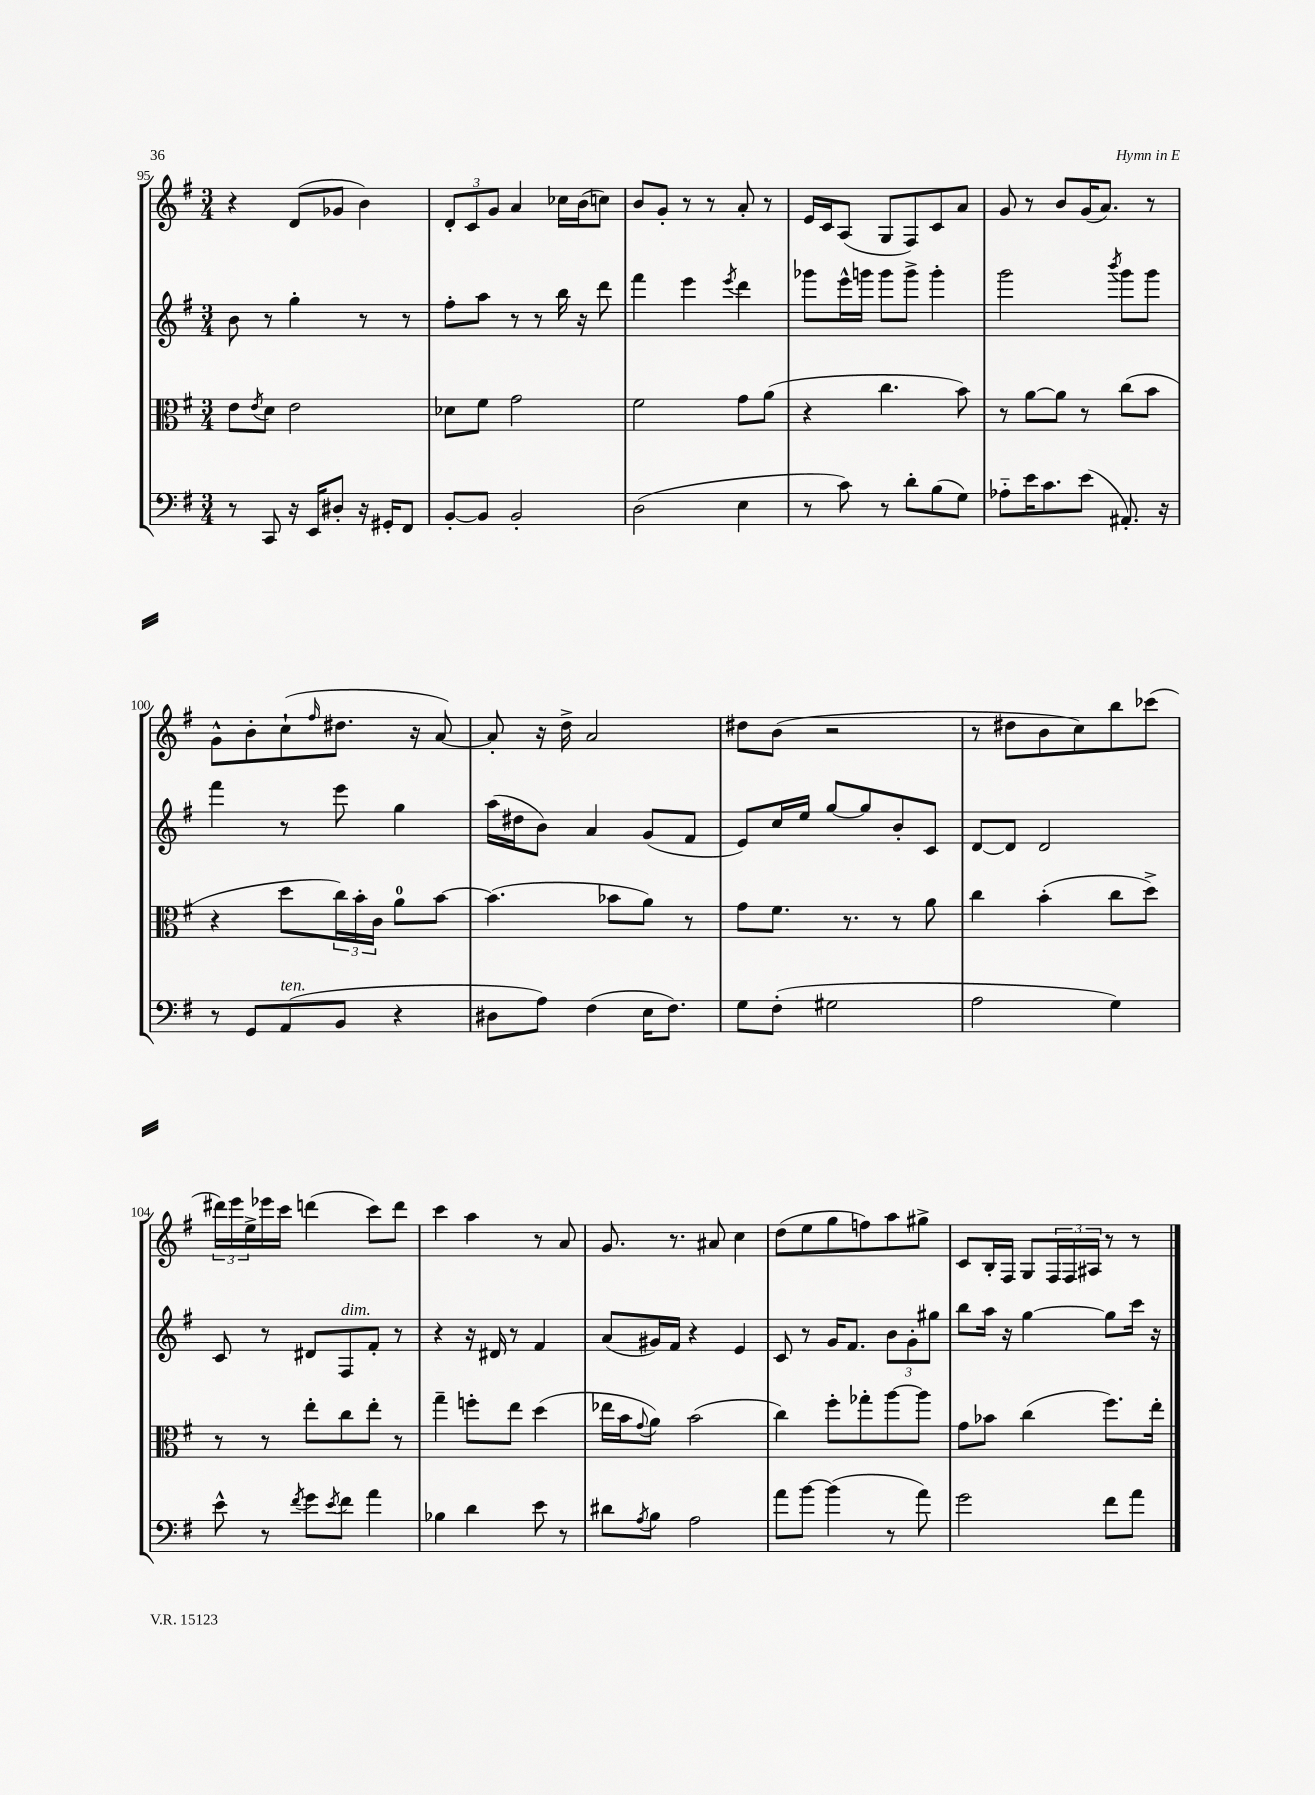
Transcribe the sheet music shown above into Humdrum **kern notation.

**kern	**kern	**kern	**kern
*staff4	*staff3	*staff2	*staff1
*clefF4	*clefC3	*clefG2	*clefG2
*k[f#]	*k[f#]	*k[f#]	*k[f#]
*M3/4	*M3/4	*M3/4	*M3/4
8r	8e	8b	4r
.	8qe	.	.
8CC	8d	8r	.
16r	2e	4gg'	(8d
16EE	.	.	.
8D#'	.	.	8g-
16r	.	8r	4b)
16GG#'	.	.	.
8FF#	.	8r	.
=	=	=	=
[8BB'	8d-	8ff#'	12d'
.	.	.	12c
8BB]	8f#	8aa	.
.	.	.	12g
2BB'	2g	8r	4a
.	.	8r	.
.	.	16bb	16cc-
.	.	16r	(16b
.	.	8ddd	8cc)
=	=	=	=
(2D	2f#	4fff#	8b
.	.	.	8g'
.	.	4eee	8r
.	.	.	8r
.	.	8qeee	.
4E	8g	4ddd	8a'
.	(8a	.	8r
=	=	=	=
8r	4r	8ggg-	16e
.	.	.	16c
8c)	.	16eee^^	(8A
.	.	16ggg	.
8r	4.cc	8ggg	8G
8d'	.	8ggg^	8F#)
(8B	.	4ggg'	8c
8G)	8b)	.	8a
=	=	=	=
8A-'~	8r	2ggg	8g
16e	[8a	.	8r
8.c	.	.	.
.	8a]	.	8b
(8e	8r	.	(16g
.	.	.	8.a)
.	.	8qbbb	.
8.AA#')	(8cc	8ggg	.
.	8b	8ggg	8r
16r	.	.	.
=	=	=	=
8r	4r	4fff#	8g^^
8GG	.	.	8b'
(8AA	8dd	8r	(8cc`
.	.	.	16qqff#
8BB	24cc)	8eee	8.dd#
.	24b'	.	.
.	24c	.	.
4r	8a	4gg	.
.	.	.	16r
.	[8b	.	[8a)
=	=	=	=
8D#	(4.b]	(16aa	8a']
.	.	16dd#	.
8A)	.	8b)	16r
.	.	.	16dd^
(4F#	.	4a	2a
.	8b-	.	.
16E	8a)	(8g	.
8.F#)	.	.	.
.	8r	8f#	.
=	=	=	=
8G	8g	8e)	8dd#
(8F#'	8.f#	16cc	(8b
.	.	16ee	.
2G#	.	[8gg	2r
.	8.r	.	.
.	.	8gg]	.
.	8r	8b'	.
.	8a	8c	.
=	=	=	=
2A	4cc	[8d	8r
.	.	8d]	8dd#
.	(4b'	2d	8b
.	.	.	8cc)
4G)	8cc	.	8bb
.	8dd^)	.	(8ccc-
=	=	=	=
8e^^	8r	8c	24ddd#)
.	.	.	24eee
.	.	.	24ee^
8r	8r	8r	16eee-
.	.	.	16ccc
8qf#	.	.	.
8g	8ee'	8d#	(4ddd
8qe	.	.	.
8f#	8cc	8F#	.
4a	8ee'	8f#'	8ccc)
.	8r	8r	8ddd
=	=	=	=
4B-	4gg~	4r	4ccc
4d	8ff'	16r	4aa
.	.	16d#	.
.	8ee	8r	.
8e	(4dd	4f#	8r
8r	.	.	8a
=	=	=	=
8d#	16ee-	(8a	8.g
.	16b	.	.
8qA	8qqg	.	.
8B	8a)	16g#)	.
.	.	16f#	8.r
2A	(2b	4r	.
.	.	.	8a#
.	.	4e	4cc
=	=	=	=
8a	4cc)	8c	(8dd
[8b	.	8r	8ee
(4b]	8ff#'	16g	8gg
.	.	8.f#	.
.	8gg-'	.	8ff)
8r	[8aa	12b	8aa
.	.	12g'	.
8a)	8aa]	.	8gg#^
.	.	12gg#	.
=	=	=	=
2g	8g	8bb	8c
.	8b-	16aa	16B'
.	.	16r	16F#
.	(4cc	[4gg	8G
.	.	.	24F#
.	.	.	24F#
.	.	.	24A#
8f#	8.ff#)	8gg]	8r
8a	.	16ccc	8r
.	16ee'	16r	.
==	==	==	==
*-	*-	*-	*-
